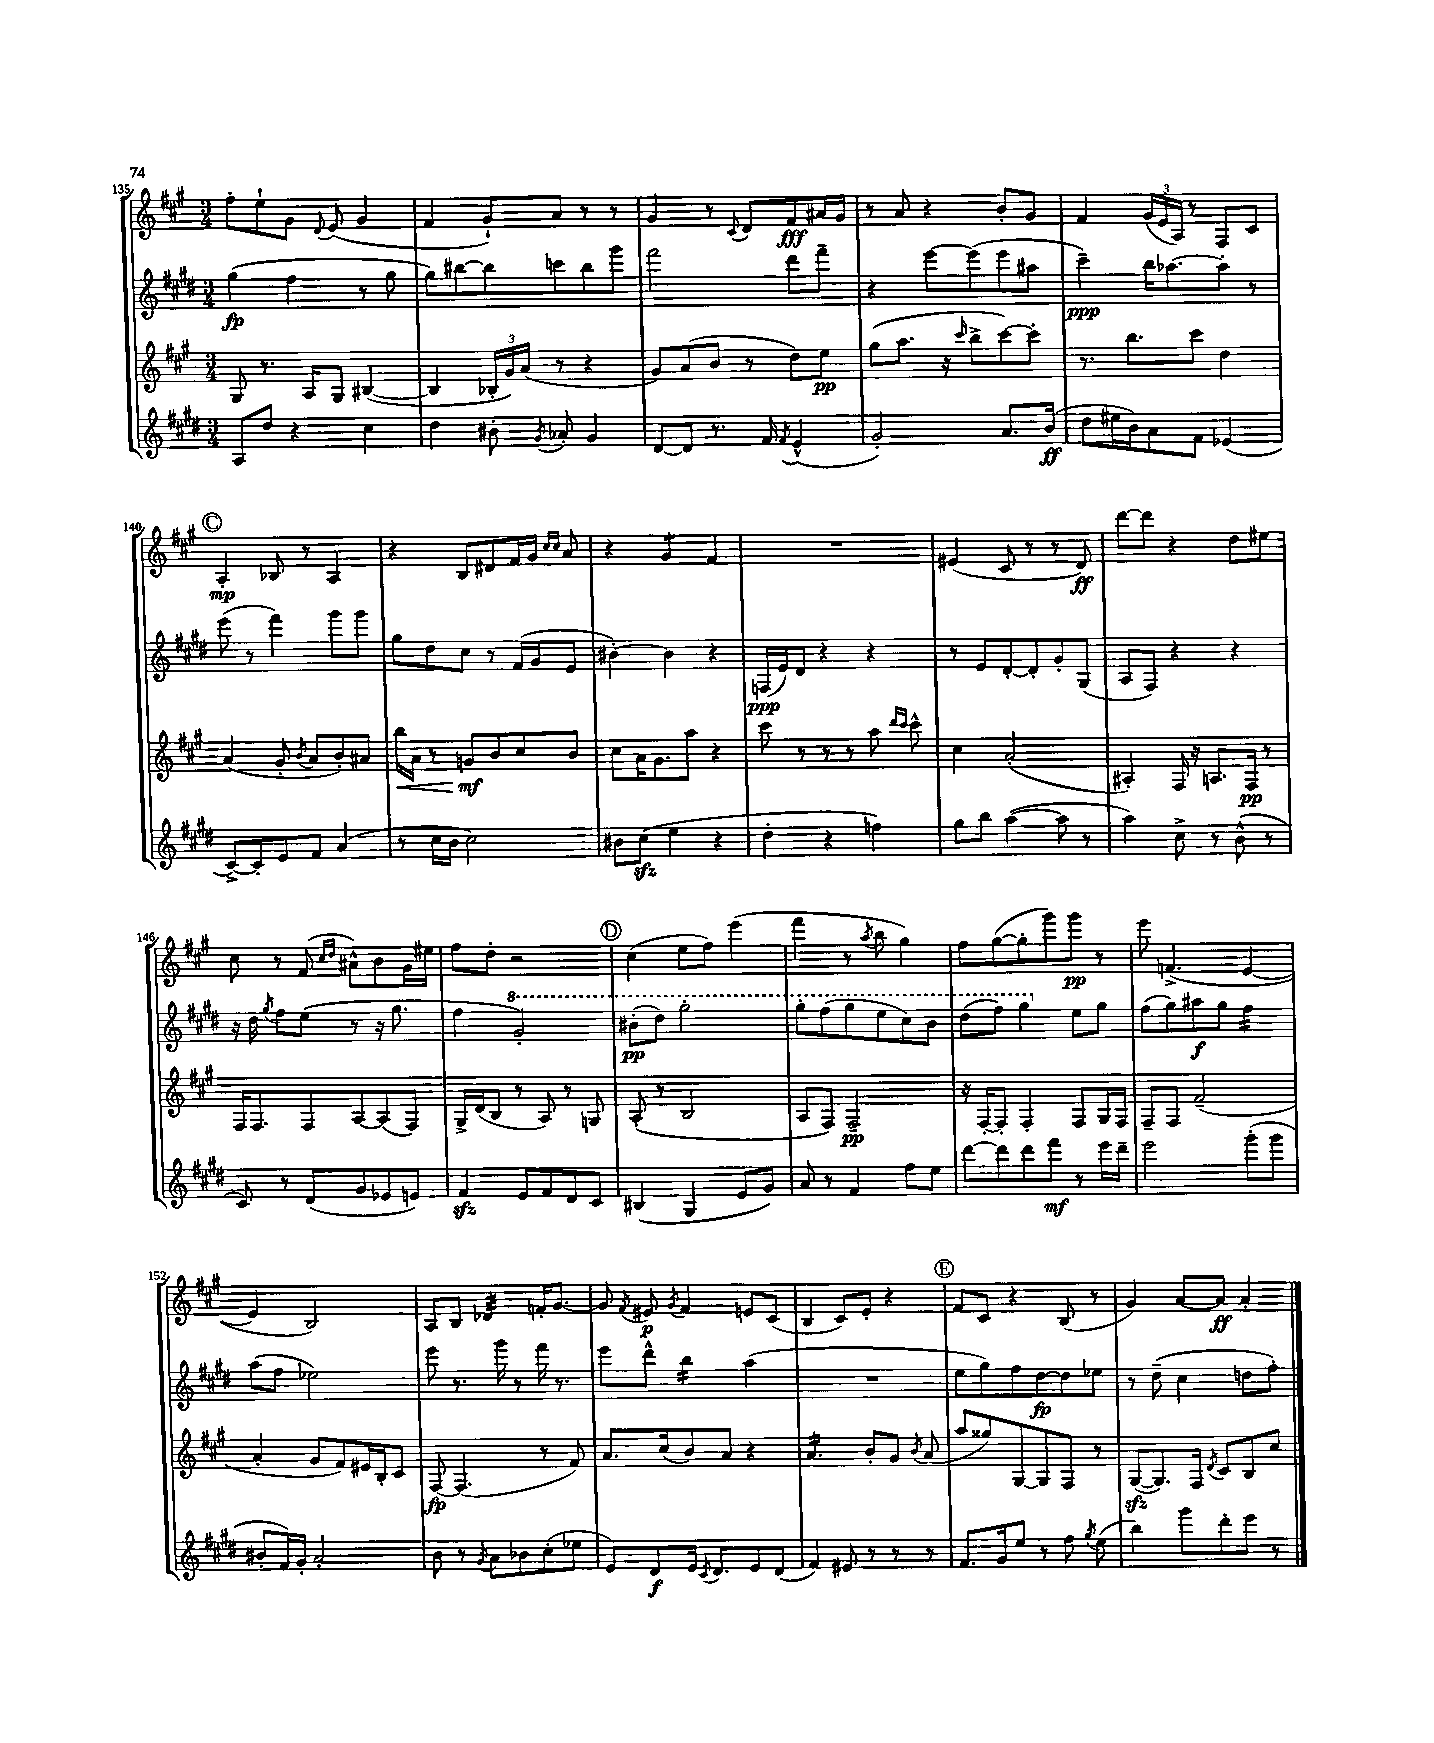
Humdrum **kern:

**kern	**kern	**kern	**kern
*staff4	*staff3	*staff2	*staff1
*clefG2	*clefG2	*clefG2	*clefG2
*k[f#c#g#d#]	*k[f#c#g#]	*k[f#c#g#d#]	*k[f#c#g#]
*M3/4	*M3/4	*M3/4	*M3/4
8A	8G#	(4gg#	8ff#'
8dd#	8.r	.	8ee`
4r	.	4ff#	8g#
.	16A	.	.
.	.	.	8qqd
.	8G#	.	(8e
4cc#	([4B#	8r	4g#
.	.	8gg#	.
=	=	=	=
4dd#	4B#]	8gg#)	4f#
.	.	[8bb#	.
8b#'	24B-'	8bb#]	8g#`)
.	24g#)	.	.
.	(24a	.	.
8qg#	.	.	.
8a-'	8r	8ccc	8a
4g#	4r	8bb#	8r
.	.	8ggg#	8r
=	=	=	=
[8d#	8g#)	2fff#	4g#
8d#]	(8a	.	.
8.r	8b	.	8r
.	.	.	8qqc#
.	8r	.	8d
16f#	.	.	.
8qf#	.	.	.
(4e^^	8dd)	8ddd#	8f#
.	8ee	8fff#~	16a#
.	.	.	16g#
=	=	=	=
2g#')	(8gg#	4r	8r
.	8.aa	.	8a
.	.	[8eee	4r
.	16r	.	.
.	16qqccc#	.	.
.	8bb^	(8eee]	.
8.a	[8ccc#)	8eee	8b'
.	8ccc#']	8aa#	8g#
(16b	.	.	.
=	=	=	=
8dd#	8.r	4ccc#~)	4f#
16ee#	.	.	.
16b)	8.bb	.	.
8a	.	16bb	(24g#
.	.	.	24e
.	.	[8.aa-	.
.	.	.	24A)
8f#	8ccc#	.	8r
(4e-	4dd	8aa-']	8F#
.	.	8r	8c#
=	=	=	=
[8c#^)	(4a	(8eee	4A'
8c#']	.	8r	.
8e	8g#'	4fff#)	8B-
.	8qb	.	.
8f#	8a	.	8r
(4a	8b')	8ggg#	4A
.	8a#	8ggg#	.
=	=	=	=
8r	16bb	8gg#	4r
.	16a	.	.
16cc#	8r	8dd#	.
16b	.	.	.
2cc#)	8g	8cc#	8B
.	8b	8r	8d#
.	8cc#	(16f#	16f#
.	.	16g#	16g#
.	.	.	16qqcc#
.	.	.	16qqcc#
.	8b	8e	8a
=	=	=	=
8b#	8cc#	[4b#')	4r
(8cc#	16a	.	.
.	8.g#	.	.
4ee	.	4b#]	4g#
.	8aa	.	.
4r	4r	4r	4f#
=	=	=	=
4dd#'	8ccc#	(16F	2.r
.	.	16e)	.
.	8r	8d#	.
4r	8r	4r	.
.	8r	.	.
4ff)	8aa	4r	.
.	16qqddd	.	.
.	16qqccc#	.	.
.	8ccc#^^	.	.
=	=	=	=
8gg#	4cc#	8r	(4e#
8bb	.	8e	.
([4aa	(2a'	[8d#'	8c#
.	.	8d#']	8r
8aa]	.	8g#'	8r
8r	.	(8G#	8d)
=	=	=	=
4aa)	4A#')	8A	[8ddd
.	.	8F#)	8ddd]
8cc#^	16F#	4r	4r
.	16r	.	.
8r	8.A	.	.
(8b^^	.	4r	8dd
.	16F#	.	.
8r	8r	.	8ee#
=	=	=	=
8c#)	16F#	16r	8cc#
.	8.F#	16dd#	.
.	.	8qgg#	.
8r	.	8ff#	8r
(8d#	8F#	(8ee	(8f#
.	.	.	16qqcc#
.	.	.	16qqdd
8g#	[8A	8r	8a#^^)
8e-	(8A]	16r	8b
.	.	8.gg#	.
8e)	8F#)	.	16g#
.	.	.	16ee#
=	=	=	=
4f#	16G#^	4ff#	8ff#
.	(16d	.	.
.	8B	.	8dd'
8e	8r	2gg#')	2r
8f#	8A)	.	.
8d#	8r	.	.
8c#	8G	.	.
=	=	=	=
(4B#	(8A'	(8bb#'	(4cc#
.	8r	8ddd#)	.
4G#	2B	2ggg#'	8ee
.	.	.	8ff#)
8e	.	.	(4eee
8g#)	.	.	.
=	=	=	=
8a	8A	8ggg#'	4fff#
8r	8F#)	(8fff#	.
4f#	2F#~	8ggg#	8r
.	.	.	8qaa
.	.	8eee	8bb
8ff#	.	8ccc#)	4gg#)
8ee	.	8bb	.
=	=	=	=
[8ddd#	16r	(8ddd#	8ff#
.	[16F#'	.	.
8ddd#]	8F#']	8fff#)	([8gg#
8ddd#	4F#'	4ggg#	8gg#']
8fff#	.	.	8ggg#)
8r	8F#	8ee	8ggg#
16eee	16G#	8gg#	8r
16ddd#~	16F#	.	.
=	=	=	=
2eee	8F#~	(8ff#	8eee
.	8F#	8gg#)	(4.f^
.	(2f#~	8aa#	.
.	.	8gg#	.
(8ggg#'	.	4ff#	[4e
8ggg#	.	.	.
=	=	=	=
8b#'	4a'	(8aa	4e]
16f#)	.	8ff#	.
16g#'	.	.	.
2a'	8g#	2ee-)	2B)
.	8f#)	.	.
.	16e#	.	.
.	16B'	.	.
.	8c#	.	.
=	=	=	=
8b	[8F#	8eee	8A
8r	(4.F#]	8.r	8B
8qg#	.	.	.
8a	.	.	4d-
.	.	16ggg#	.
8b-	.	8r	.
(8cc#'	8r	16fff#	16f'
.	.	8.r	[8.g#
8ee-	8f#)	.	.
=	=	=	=
8e)	8.a	8eee	8g#]
.	.	.	8qf#
8d#	.	8ddd#^^	8e#
.	(16cc#	.	.
.	.	.	8qg#
16e	8b)	4bb	4f#
8qc#	.	.	.
8.d#	.	.	.
.	8a	.	.
8e	4r	(4aa	8e
(8d#	.	.	(8c#
=	=	=	=
4f#)	4.a	2.r	4B
8e#	.	.	8c#)
8r	8b'	.	8e'
8r	8g#	.	4r
.	8qb	.	.
8r	(8a	.	.
=	=	=	=
8.f#	8aa	8ee	8f#
.	8gg##)	8gg#)	8c#
16g#	.	.	.
8ee	[8G#	8ff#	4r
8r	8G#]	[8dd#	.
8ff#	8F#	8dd#]	(8B
8qgg#	.	.	.
(8ee	8r	8ee-	8r
=	=	=	=
4bb)	([8G#	8r	4g#)
.	8.G#])	(8dd#~	.
8ggg#	.	4cc#	[8a
.	16F#	.	.
.	8qd	.	.
8ddd#'	8c#	.	8a]
8eee	8B	8dd	4a'
8r	8cc#	8ff#')	.
==	==	==	==
*-	*-	*-	*-
